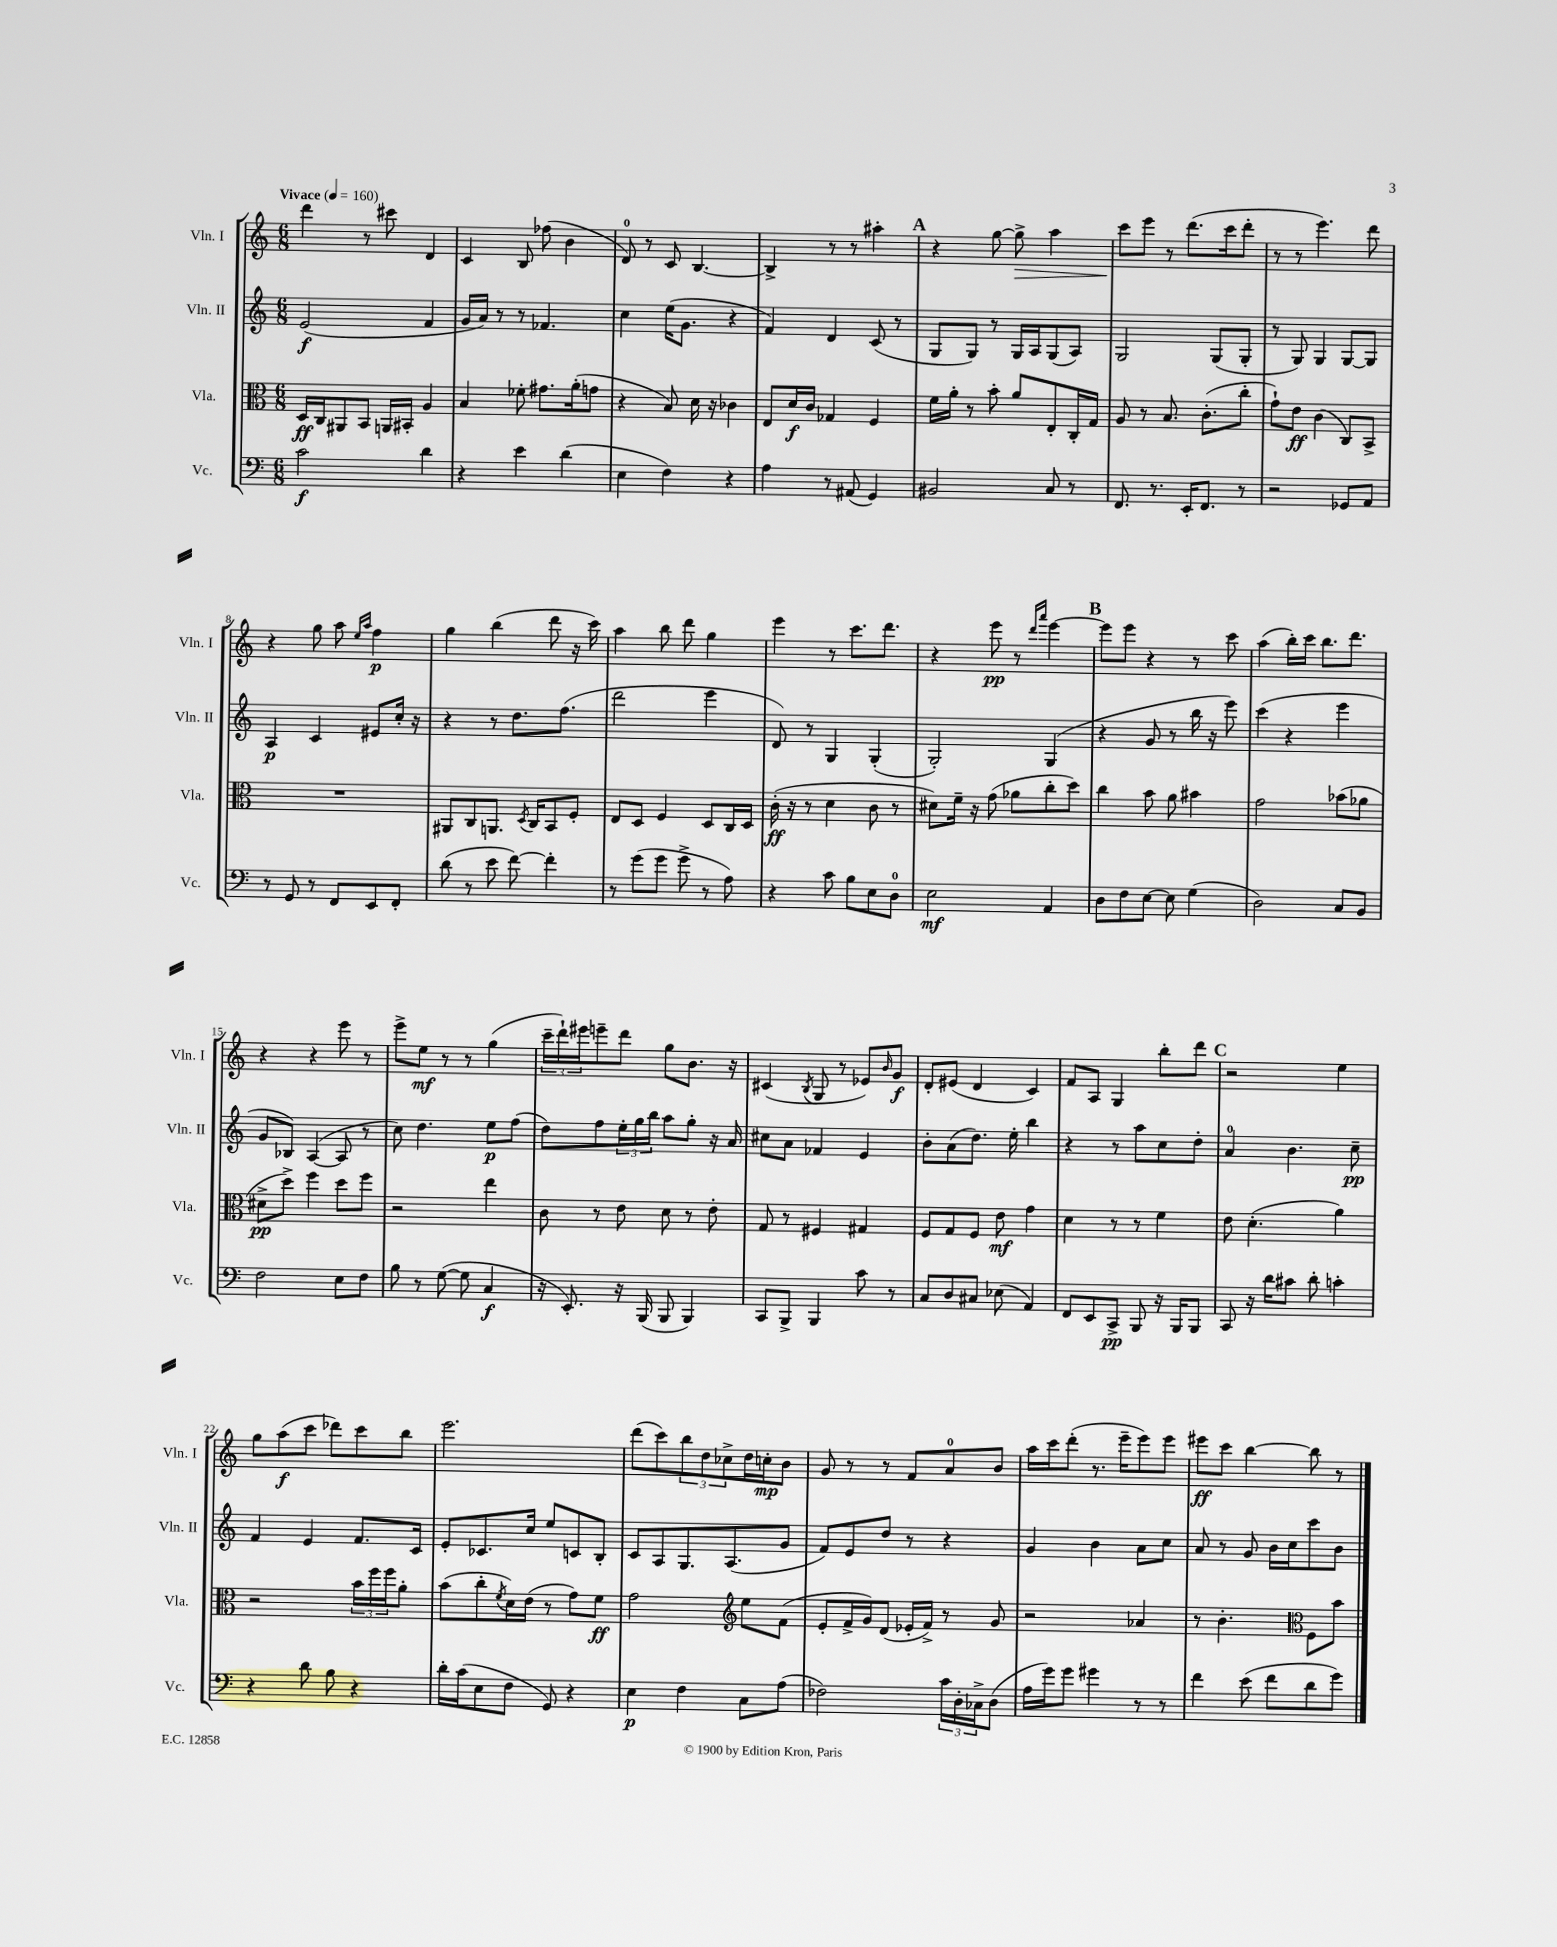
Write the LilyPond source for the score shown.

<<
\new StaffGroup <<
\new Staff = "s0" \with { instrumentName = "Vln. I" shortInstrumentName = "Vln. I" } {
    \clef treble \key c \major \numericTimeSignature \time 6/8 \tempo "Vivace" 4 = 160
    d'''4 r8 cis'''8 d'4 |
    c'4 b8 fes''8( b'4 |
    d'8-0) r8 c'8 b4.~ |
    b4-> r8 r8 ais''4-. |
    \mark \markup { \bold "A" } r4 g''8~ g''8->\> a''4 |
    c'''8\! e'''8 r8 d'''8.( c'''16 d'''8-. |
    r8 r8 e'''4.) d'''8 |
    r4 g''8 a''8 \grace { e''16 a''16 } f''4\p |
    g''4 b''4( d'''8 r16 c'''16) |
    a''4 b''8 d'''8 g''4 |
    e'''4 r8 c'''8. d'''8. |
    r4 e'''8\pp r8 \grace { d'''16 a'''16 } e'''4~ |
    \mark \markup { \bold "B" } e'''8 e'''8 r4 r8 c'''8 |
    a''4( b''16-.) c'''16 b''8. d'''8. |
    r4 r4 e'''8 r8 |
    e'''8-> e''8\mf r8 r8 g''4( |
    \tuplet 3/2 { c'''16-- d'''16-!) eis'''16 } e'''8-- d'''8 g''8 b'8. r16 |
    cis'4( \acciaccatura { b8 } g8 r8 ees'8) \grace { b'16 } g'8\f |
    d'8-. eis'8( d'4 c'4) |
    f'8 a8 g4 b''8-. d'''8 |
    \mark \markup { \bold "C" } r2 e''4 |
    g''8 a''8\f( c'''8 des'''8) c'''8 b''8 |
    e'''2. |
    d'''8( c'''8) \tuplet 3/2 { b''8 d''8 ces''8-> } d''16 c''16-.\mp b'8 |
    g'8 r8 r8 f'8 a'8-0 b'8 |
    a''16 c'''16 d'''8-.( r8. e'''16-- e'''8) e'''8 |
    eis'''8\ff c'''8 b''4~ b''8 r8 \bar "|." |
}
\new Staff = "s1" \with { instrumentName = "Vln. II" shortInstrumentName = "Vln. II" } {
    \clef treble \key c \major \numericTimeSignature \time 6/8
    e'2\f( f'4 |
    g'16 a'16) r8 r8 fes'4. |
    c''4 e''16( g'8. r4 |
    f'4) d'4 c'8( r8 |
    \mark \markup { \bold "A" } g8 g8) r8 g16 a16 g8( a8) |
    g2 g8( g8-. |
    r8 g8) g4 g8~ g8 |
    a4\p c'4 eis'8 c''16-. r16 |
    r4 r8 d''8. f''8.( |
    d'''2 e'''4 |
    d'8) r8 g4 g4-.( |
    g2-.) g4( |
    \mark \markup { \bold "B" } r4 g'8 r8 b''16 r16 e'''8) |
    c'''4( r4 e'''4 |
    g'8 bes8) a4~( a8 r8 |
    c''8) d''4. e''8\p f''8( |
    d''8) f''8 \tuplet 3/2 { e''16-. g''16 b''16 } a''8 g''8-. r16 a'16 |
    cis''8 a'8 fes'4 e'4 |
    b'8-. a'8( d''8.) e''16-. b''4 |
    r4 r8 a''8 c''8 d''8-. |
    \mark \markup { \bold "C" } a'4-0 b'4. c''8--\pp |
    f'4 e'4 f'8. c'16 |
    e'8-. ces'8. c''16 e''8 c'8 b8-. |
    c'8 a8 g8. a8.( g'8 |
    f'8) e'8 d''8 r8 r4 |
    g'4 b'4 a'8 c''8 |
    a'8 r8 g'8 b'16 c''16 c'''8 b'8 \bar "|." |
}
\new Staff = "s2" \with { instrumentName = "Vla." shortInstrumentName = "Vla." } {
    \clef alto \key c \major \numericTimeSignature \time 6/8
    d16\ff c16 ais,8 b,8 a,16 bis,16-. a4 |
    b4 fes'8-. gis'8. a'16-.( g'8 |
    r4 b8) d'16 r16 ces'4 |
    e8 d'16\f c'16 ges4 f4 |
    \mark \markup { \bold "A" } f'16 a'16-. r8 b'8-. a'8 e8-. c16-. g16 |
    a8 r8 b8. c'8.-.( c''8-. |
    g'8-!) e'8\ff c'4( c8) b,8-> |
    R2. |
    ais,8 c8 a,8. \acciaccatura { d8 } c16 b,8 f8-. |
    e8 d8 f4 d8 c16 d16 |
    c'16-.\ff( r16 r8 d'4 c'8 r8 |
    dis'8) f'16-- r16 g'8( aes'8 c''8-. d''8) |
    \mark \markup { \bold "B" } c''4 b'8 a'8 bis'4 |
    g'2 bes'8( aes'8 |
    dis'8->\pp d''8->) f''4 d''8 f''8 |
    r2 e''4 |
    c'8 r8 e'8 d'8 r8 e'8-. |
    g8 r8 fis4 gis4 |
    f8 g8 f8 e'8\mf g'4 |
    d'4 r8 r8 f'4 |
    \mark \markup { \bold "C" } e'8 d'4.-.( a'4) |
    r2 \tuplet 3/2 { b'16 f''16 f''16 } a'8-. |
    b'8( c''8-. \acciaccatura { f'8 } d'16) e'16( r8 g'8) f'8\ff |
    g'2 \clef treble e''8 f'8( |
    e'8-. f'16-> g'16) d'8( ees'16-. f'16->) r8 g'8 |
    r2 aes'4 |
    r8 b'4.-. \clef alto f8 b'8 \bar "|." |
}
\new Staff = "s3" \with { instrumentName = "Vc." shortInstrumentName = "Vc." } {
    \clef bass \key c \major \numericTimeSignature \time 6/8
    c'2\f d'4 |
    r4 e'4 d'4( |
    e4 f4) r4 |
    a4 r8 ais,8( g,4) |
    \mark \markup { \bold "A" } bis,2 c8 r8 |
    f,8. r8. e,16-. f,8. r8 |
    r2 ges,8 a,8 |
    r8 g,8 r8 f,8 e,8 f,8-. |
    d'8( r8 e'8 f'8~) f'4-. |
    r8 g'8( g'8 g'8-> r8 a8) |
    r4 c'8 b8 e8 d8-0 |
    e2\mf a,4 |
    \mark \markup { \bold "B" } d8 f8 e8~ e8 g4( |
    d2) c8 b,8 |
    f2 e8 f8 |
    b8 r8 g8~( g8 c4\f |
    r16 e,8.-.) r16 b,,16( b,,8 b,,4) |
    c,8 b,,8-> b,,4 c'8 r8 |
    c8 d8 cis8 ees8( a,4) |
    f,8 e,8 c,8->\pp b,,8 r16 b,,16 b,,8 |
    \mark \markup { \bold "C" } c,8 r16 d'16 cis'8 d'8-. c'4-. |
    r4 d'8 b8 r4 |
    d'16-. c'16( e8 f8 g,8) r4 |
    e4\p f4 c8 a8( |
    fes2) \tuplet 3/2 { c'16 d16-. ces16-> } d8( |
    a16 g'16) g'8 gis'4 r8 r8 |
    f'4 e'8( f'8 d'8 g'8) \bar "|." |
}
>>
>>
